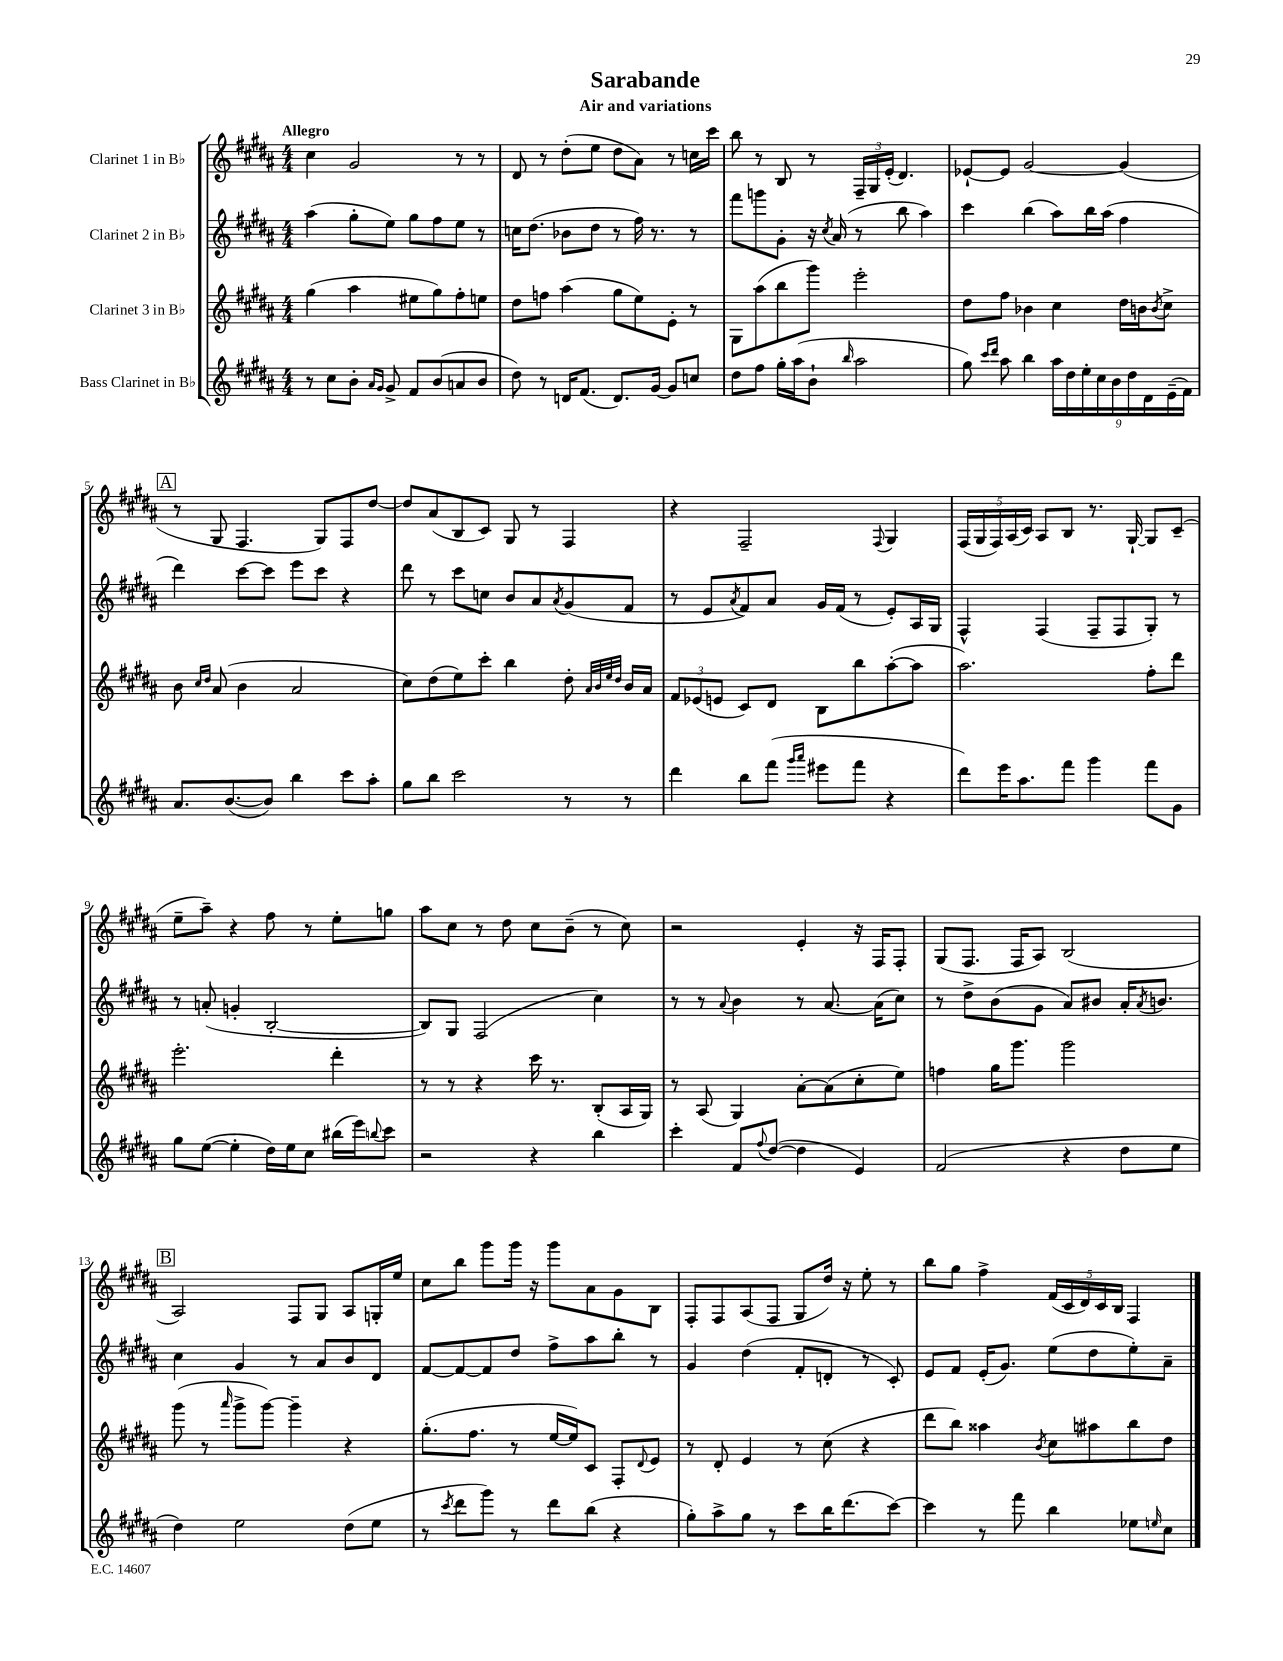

**kern	**kern	**kern	**kern
*part4	*part3	*part2	*part1
*staff4	*staff3	*staff2	*staff1
*I"Bass Clarinet in B♭	*I"Clarinet 3 in B♭	*I"Clarinet 2 in B♭	*I"Clarinet 1 in B♭
*clefG2	*clefG2	*clefG2	*clefG2
*k[f#c#g#d#a#]	*k[f#c#g#d#a#]	*k[f#c#g#d#a#]	*k[f#c#g#d#a#]
*M4/4	*M4/4	*M4/4	*M4/4
=1	=1	=1	=1
!	!	!	!LO:TX:a:B:t=Allegro
8r	(4gg#\	(4aa#\	4cc#\
8cc#\L	.	.	.
8b'\J	4aa#\	8gg#'\L	2g#/
16qqa#/LL	.	.	.
16qqg#/JJ	.	.	.
8g#^/	.	8ee\J)	.
8f#/L	8ee#X\L	8gg#\L	.
(8b/	8gg#\)	8ff#\	.
8an/	8ff#'\	8ee\J	8r
8b/J	8een\J	8r	8r
=2	=2	=2	=2
8dd#\)	8dd#\L	16ccn\KL	8d#/
.	.	(8.dd#\J	.
8r	8ffn\J	.	8r
16dn/KL	(4aa#\	8b-X\L	(8dd#'\L
(8.f#/J	.	.	.
.	.	8dd#\J	8ee\J
8.d/L)	8gg#\L	8r	8dd#\L
.	8ee\)	16ff#\)	8a#\J)
[16g#/Jk	.	8.r	.
8g#/L]	8e'\J	.	8r
8ccn/J	8r	8r	16ccn\LL
.	.	.	16ccc#\JJ
=3	=3	=3	=3
8dd#\L	8G#\L	8fff#\L	8bb\
8ff#\J	(8aa#\	8gggn\	8r
16gg#'\LL	8bb\	8g#'\J	8B/
(16aa#\J	.	.	.
8b`\J	8ggg#\J)	16r	8r
.	.	8qcc#/	.
.	.	(16a#/	.
16qqbb/	.	.	.
2aa#\	2eee'\	8r	24F#~/LL
.	.	.	24G#/
.	.	.	(24e'/JJ
.	.	8bb\	4.d#/)
.	.	4aa#\)	.
=4	=4	=4	=4
8gg#\)	8dd#\L	4ccc#\	[8e-X`/L
16qqccc#/LL	.	.	.
16qqddd#/JJ	.	.	.
8aa#\	8ff#\J	.	8e-/J]
4bb\	4b-X\	(4bb\	[2g#/
18aa#\LL	4cc#\	8aa#\L)	.
18dd#\	.	.	.
18ee'\	.	.	.
.	.	16bb\L	.
18cc#\	.	.	.
.	.	(16aa#\JJ	.
18b\	.	.	.
.	16dd#\LL	4ff#\	(4g#/]
18dd#\	.	.	.
.	16bn\J	.	.
18d#\	.	.	.
.	8qb/	.	.
.	8cc#^\J	.	.
(18e~\	.	.	.
18f#\JJ)	.	.	.
!!LO:LB:g=z
!!LO:REH:place=s1:t=A
=5	=5	=5	=5
8.a#/L	8b\	4ddd#\)	8r
.	16qqcc#/LL	.	.
.	16qqdd#/JJ	.	.
.	(8a#/	.	8G#/
([8.b/	.	.	.
.	4b\	[8ccc#\L	4.F#/
8b/J])	.	8ccc#\J]	.
4bb\	2a#/	8eee\L	.
.	.	8ccc#\J	8G#/L)
8ccc#\L	.	4r	8F#/
8aa#'\J	.	.	[8dd#/J
=6	=6	=6	=6
8gg#\L	8cc#\L)	8ddd#\	8dd#/L]
8bb\J	(8dd#\	8r	(8a#/
2ccc#\	8ee\)	8ccc#\L	8B/
.	8ccc#'\J	8ccn\J	8c#/J)
.	4bb\	8b/L	8G#/
.	.	8a#/	8r
.	.	8qa#/	.
8r	8dd#'\	(8g#/	4F#/
.	32qqa#/LLL	.	.
.	32qqb/	.	.
.	32qqee/	.	.
.	32qqdd#/JJJ	.	.
8r	16b/LL	8f#/J	.
.	16a#/JJ	.	.
=7	=7	=7	=7
4ddd#\	12f#/L	8r	4r
.	(12e-X/	.	.
.	.	8e/L	.
.	12en/J	.	.
.	.	8qa#/	.
8bb\L	8c#/L)	8f#/)	2F#~/
(8fff#\J	8d#/J	8a#/J	.
16qqggg#/LL	.	.	.
16qqaaa#/JJ	.	.	.
8eee#X\L	8B\L	16g#/LL	.
.	.	(16f#/JJ	.
8fff#\J	8bb\	8r	.
.	.	.	8qqF#/
4r	([8aa#'\	8e'/L)	4G#/
.	8aa#\J]	16A#/L	.
.	.	16G#/JJ	.
=8	=8	=8	=8
8ddd#\L)	2.aa#\)	4F#^^/	(20F#/LL
.	.	.	20G#/
.	.	.	20F#/)
16eee\K	.	.	.
.	.	.	(20A#/
8.aa#\	.	.	.
.	.	.	20c#/JJ)
.	.	(4F#/	8A#/L
8fff#\J	.	.	8B/J
4ggg#\	.	8F#~/L	8.r
.	.	8F#/	.
.	.	.	[16G#`/
8fff#\L	8ff#'\L	8G#'/J)	8G#/L]
8g#\J	8ddd#\J	8r	(8c#~/J
!!LO:LB:g=z
=9	=9	=9	=9
8gg#\L	2.eee'\	8r	8ee~\L
([8ee\J	.	(8an'/	8aa#~\J)
4ee'\]	.	4gn'/	4r
16dd#\LL)	.	[2B'/	8ff#\
16ee\J	.	.	.
8cc#\J	.	.	8r
(16bb#X\LL	4ddd#'\	.	8ee'\L
16eee\J)	.	.	.
8qqbbn/	.	.	.
8ccc#\J	.	.	8ggn\J
=10	=10	=10	=10
2r	8r	8B/L])	8aa#\L
.	8r	8G#/J	8cc#\J
.	4r	(2F#/	8r
.	.	.	8dd#\
4r	16ccc#\	.	8cc#\L
.	8.r	.	.
.	.	.	(8b~\J
4bb\	(8B'/L	4cc#\)	8r
.	16A#/L	.	8cc#\)
.	16G#/JJ)	.	.
=11	=11	=11	=11
4ccc#'\	8r	8r	2r
.	(8A#/	8r	.
.	.	8qqa#/	.
8f#/L	4G#/)	4b\	.
8qqff#/	.	.	.
([8dd#/J	.	.	.
4dd#\]	[8a#'\L	8r	4e'/
.	(8a#\]	[8.a#/	.
4e/)	8cc#'\	.	16r
.	.	(16a#\KL]	16F#/KL
.	8ee\J)	8cc#\J)	8F#'/J
=12	=12	=12	=12
(2f#/	4ffn\	8r	(8G#/L
.	.	8dd#^\L	8.F#/J
.	16gg#\KL	(8b\	.
.	8.ggg#\J	.	16F#/KL
.	.	8g#\J	8A#/J)
4r	2ggg#\	8a#/L)	(2B/
.	.	8b#X/J	.
8dd#\L	.	16a#'/KL	.
.	.	8qa#/	.
.	.	8.bn/J	.
8ee\J	.	.	.
!!LO:LB:g=z
!!LO:REH:place=s1:t=B
=13	=13	=13	=13
4dd#\)	(8ggg#\	4cc#\	2A#/)
.	8r	.	.
.	16qqaaa#/	.	.
2ee\	8ggg#^\L	4g#/	.
.	[8ggg#\J)	.	.
.	4ggg#~\]	8r	8F#/L
.	.	8a#/L	8G#/J
(8dd#\L	4r	8b/	8A#/L
8ee\J	.	8d#/J	16Gn'/L
.	.	.	16ee/JJ
=14	=14	=14	=14
8r	(8.gg#'\L	[8f#/L	8cc#\L
8qccc#/	.	.	.
8ddd#\L	.	8f#/_	8bb\J
.	8.ff#\J	.	.
8ggg#\J)	.	8f#/]	8ggg#\L
8r	8r	8dd#/J	16ggg#\Jk
.	.	.	16r
8ddd#\L	[16ee/LL	8ff#^\L	8ggg#\L
.	16ee/J])	.	.
(8bb\J	8c#/J	8aa#\	8a#\
4r	8F#'/L	8bb'\J	8g#\
.	8qqd#/	.	.
.	8e/J	8r	8B\J
=15	=15	=15	=15
8gg#'\L)	8r	4g#/	8F#'/L
8aa#^\	8d#'/	.	8F#/
8gg#\J	4e/	(4dd#\	(8A#/
8r	.	.	8F#/J
8ccc#\L	8r	8f#'/L	8G#/L
16bb\K	(8cc#\	8dn'/J	16dd#/Jk)
(8.ddd#\	.	.	16r
.	4r	8r	8ee'\
[8ccc#\J)	.	8c#'/)	8r
=16	=16	=16	=16
4ccc#\]	8ddd#\L	8e/L	8bb\L
.	8bb\J)	8f#/J	8gg#\J
8r	4aa##X\	(16e'/KL	4ff#^\
.	.	8.g#/J)	.
8fff#\	.	.	.
.	8qb/	.	.
4bb\	8cc#\L	(8ee\L	(20f#/LL
.	.	.	20c#/
.	.	.	20d#/)
.	8aa#X\	8dd#\	.
.	.	.	20c#/
.	.	.	20B/JJ
8ee-X\L	8bb\	8ee'\)	4F#/
16qqeen/	.	.	.
8cc#\J	8dd#\J	8a#~\J	.
==	==	==	==
*-	*-	*-	*-
